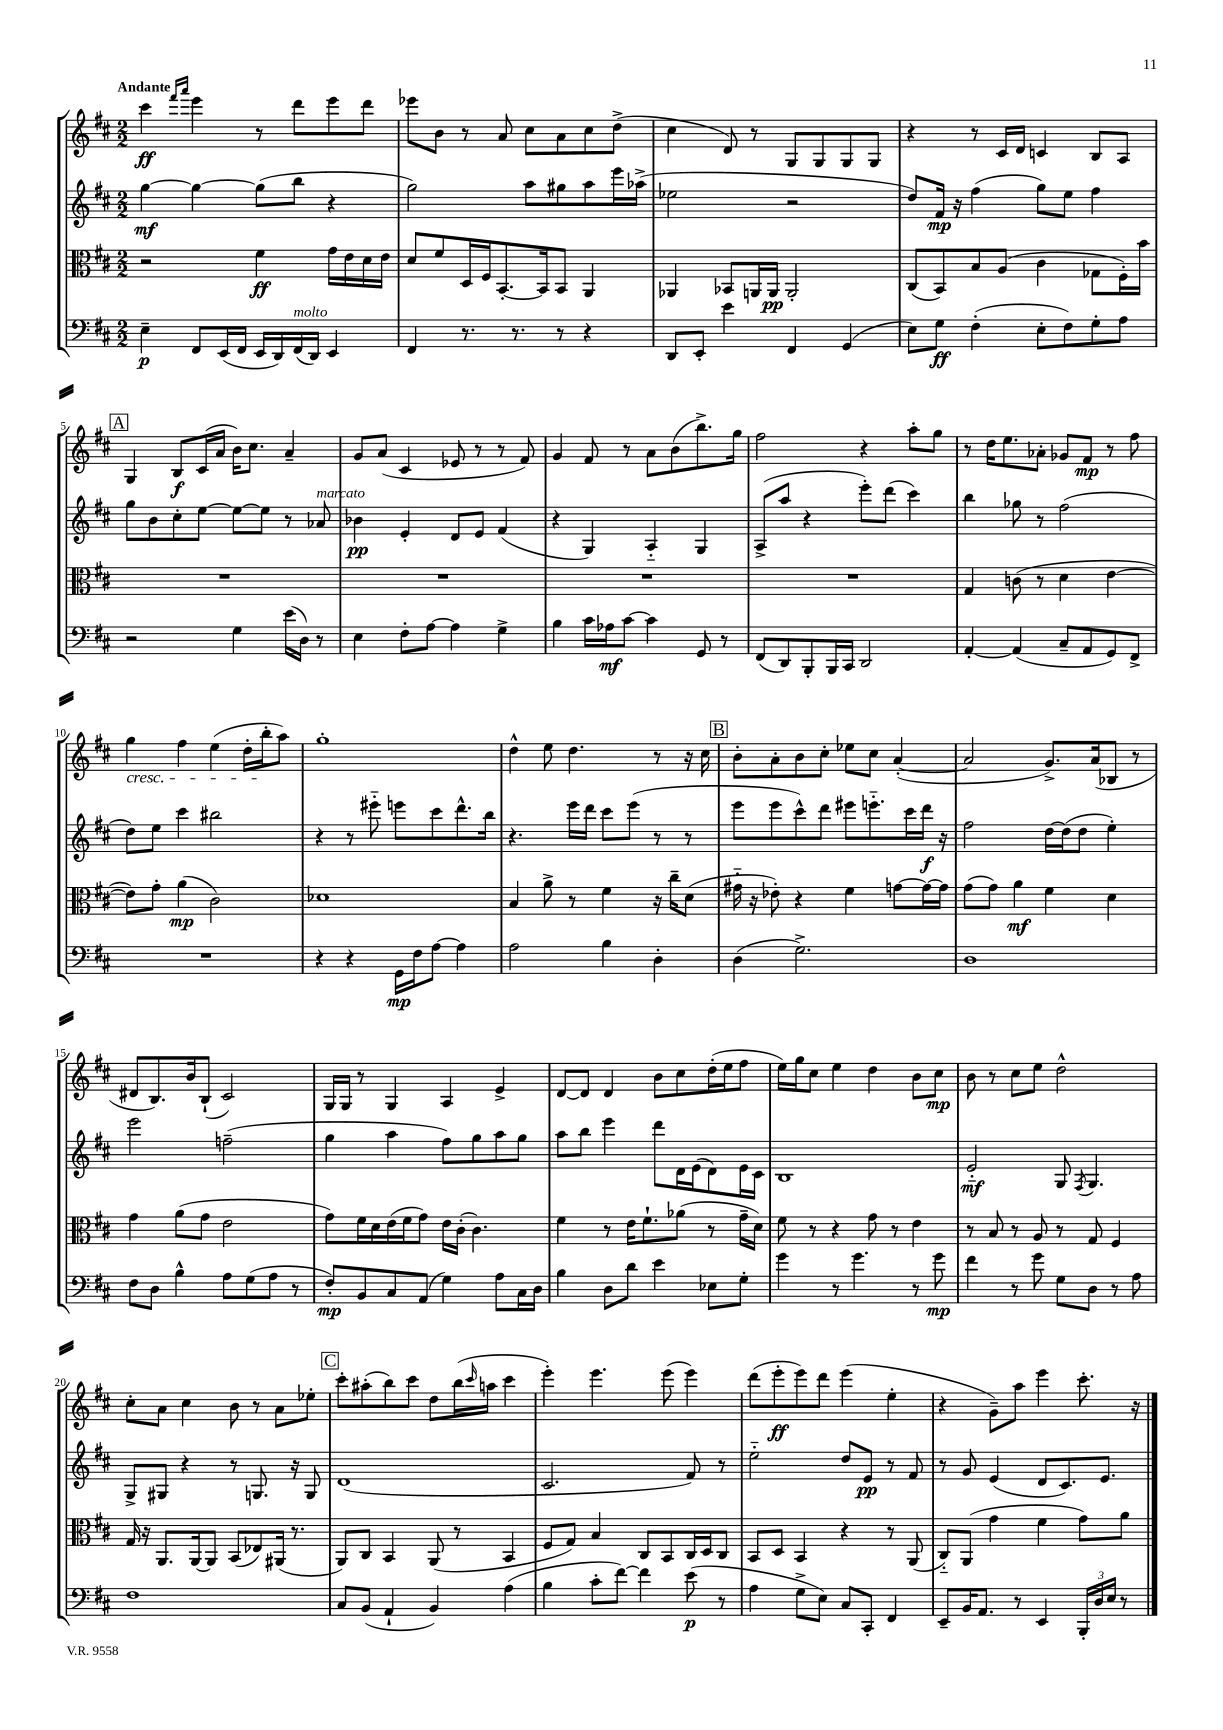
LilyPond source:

<<
\new StaffGroup <<
\new Staff = "s0" {
    \clef treble \key d \major \numericTimeSignature \time 2/2 \tempo "Andante"
    cis'''4\ff \grace { fis'''16 a'''16 } e'''4 r8 d'''8 e'''8 d'''8 |
    ees'''8 b'8 r8 a'8 cis''8 a'8 cis''8 d''8->( |
    cis''4 d'8) r8 g8 g8 g8 g8 |
    r4 r8 cis'16 d'16 c'4 b8 a8 |
    \mark \markup { \box "A" } g4 b8\f cis'16( a'16 b'16) cis''8. a'4-- |
    g'8 a'8( cis'4 ees'8 r8 r8 fis'8) |
    g'4 fis'8 r8 a'8 b'8( b''8.->) g''16 |
    fis''2 r4 a''8-. g''8 |
    r8 d''16 e''8. aes'8-. ges'8 fis'8\mp r8 fis''8 |
    g''4\cresc fis''4 e''4( d''16-. b''16-.\! a''8) |
    g''1-. |
    d''4-^ e''8 d''4. r8 r16 cis''16 |
    \mark \markup { \box "B" } b'8-. a'8-. b'8 cis''8-. ees''8 cis''8 a'4~-.( |
    a'2 g'8.->) a'16( bes8 r8 |
    dis'8 b8.) b'16 b8-!( cis'2) |
    g16 g16 r8 g4 a4 e'4-> |
    d'8~ d'8 d'4 b'8 cis''8 d''16-.( e''16 fis''8 |
    e''16) g''16 cis''8 e''4 d''4 b'8 cis''8\mp |
    b'8 r8 cis''8 e''8 d''2-^ |
    cis''8-. a'8 cis''4 b'8 r8 a'8 ees''8-. |
    \mark \markup { \box "C" } cis'''8-. ais''8-.( b''8) cis'''8 d''8 b''16( \grace { cis'''16 } a''16 cis'''4 |
    e'''4-.) e'''4. e'''8( e'''4) |
    d'''8( e'''8-.\ff e'''8) d'''8 e'''4( e''4-. |
    r4 g'8--) a''8 e'''4 cis'''8.-. r16 \bar "|." |
}
\new Staff = "s1" {
    \clef treble \key d \major \numericTimeSignature \time 2/2
    g''4~\mf g''4~ g''8( b''8 r4 |
    g''2) a''8 gis''8 a''8 e'''16 aes''16->( |
    ees''2 r2 |
    d''8) fis'16\mp r16 fis''4( g''8) e''8 fis''4 |
    \mark \markup { \box "A" } g''8 b'8 cis''8-. e''8~ e''8~ e''8 r8 aes'8^\markup { \italic "marcato" } |
    bes'4\pp e'4-. d'8 e'8 fis'4( |
    r4 g4) a4-_ g4 |
    a8->( a''8 r4 e'''8-.) d'''8( cis'''4) |
    b''4 ges''8 r8 fis''2( |
    d''8) e''8 cis'''4 bis''2 |
    r4 r8 eis'''8-_ e'''8 cis'''8 d'''8.-^ b''16 |
    r4. e'''16 d'''16 cis'''8 e'''8( r8 r8 |
    \mark \markup { \box "B" } e'''8 e'''8 cis'''8-^) d'''8 eis'''8 e'''8.-_ cis'''16 d'''16\f r16 |
    fis''2 d''16~ d''16( d''8 e''4-.) |
    e'''2 f''2--( |
    g''4 a''4 fis''8) g''8 a''8 g''8 |
    a''8 b''8 e'''4 d'''8 d'16 e'16( d'8) e'16 cis'16 |
    b1 |
    e'2-_\mf g8 \acciaccatura { fis8 } g4. |
    g8-> gis8 r4 r8 g8. r16 g8 |
    \mark \markup { \box "C" } d'1( |
    cis'2. fis'8) r8 |
    e''2-_ d''8 e'8\pp r8 fis'8 |
    r8 g'8 e'4( d'8 cis'8.) e'8. \bar "|." |
}
\new Staff = "s2" {
    \clef alto \key d \major \numericTimeSignature \time 2/2
    r2 fis'4\ff g'16 e'16 d'16 e'16 |
    d'8 fis'8 d16 fis16 b,8.~-. b,16 b,8 a,4 |
    aes,4 bes,8 a,16 a,16\pp a,2-. |
    cis8( b,8) b8 a8( cis'4 ges8 fis16-.) b'16 |
    \mark \markup { \box "A" } R1 |
    R1 |
    R1 |
    R1 |
    g4 c'8( r8 d'4 e'4~ |
    e'8) g'8-. a'4\mp( cis'2) |
    des'1 |
    b4 a'8-> r8 fis'4 r16 cis''16-- d'8( |
    \mark \markup { \box "B" } gis'16-_ r16 ees'8-.) r4 fis'4 g'8~ g'16~ g'16 |
    g'8( g'8) a'4\mf fis'4 d'4 |
    g'4 a'8( g'8 e'2 |
    g'8) fis'16 d'16 e'16( fis'16 g'8) e'16 cis'16-.( cis'4.) |
    fis'4 r8 e'16 fis'8.-! aes'8( r8 g'16-- d'16) |
    fis'8 r8 r4 g'8 r8 e'4 |
    r8 b8 r8 a8 r8 g8 fis4 |
    g16 r16 a,8. a,16~ a,8 b,8( ees8) ais,16( r8. |
    \mark \markup { \box "C" } a,8) cis8 b,4 a,8( r8 b,4 |
    fis8 g8) b4 cis8 b,8 cis16 d16 cis8 |
    b,8 d8 b,4 r4 r8 a,8( |
    cis8-_) a,8( g'4 fis'4 g'8) a'8 \bar "|." |
}
\new Staff = "s3" {
    \clef bass \key d \major \numericTimeSignature \time 2/2
    e4--\p fis,8 e,16( fis,16 e,16 d,16) fis,16^\markup { \italic "molto" }( d,16) e,4 |
    fis,4 r8. r8. r8 r4 |
    d,8 e,8-. e'4 fis,4 g,4( |
    e8) g8\ff fis4-.( e8-. fis8) g8-. a8 |
    \mark \markup { \box "A" } r2 g4 e'16( d16) r8 |
    e4 fis8-. a8~ a4 g4-> |
    b4 cis'16 aes16\mf cis'8~ cis'4 g,8 r8 |
    fis,8( d,8) b,,8-. b,,16 cis,16 d,2 |
    a,4~-. a,4( cis8-- a,8 g,8) fis,8-> |
    R1 |
    r4 r4 g,16\mp fis16 a8~ a4 |
    a2 b4 d4-. |
    \mark \markup { \box "B" } d4( g2.->) |
    d1 |
    fis8 d8 b4-^ a8 g8( a8 r8 |
    fis8-.\mp) b,8 cis8 a,8( g4) a8 cis16 d16 |
    b4 d8 d'8 e'4 ees8 g8-. |
    g'4 r8 g'4. r8 g'8\mp |
    fis'4 r8 g'8 g8 d8 r8 a8 |
    fis1 |
    \mark \markup { \box "C" } cis8 b,8( a,4-! b,4) a4( |
    b4 cis'8-. fis'8~) fis'4 e'8\p( r8 |
    a4 g8-> e8) cis8 cis,8-. fis,4 |
    e,8-- b,16 a,8. r8 e,4 \tuplet 3/2 { b,,16-. d16 e16 } r8 \bar "|." |
}
>>
>>
